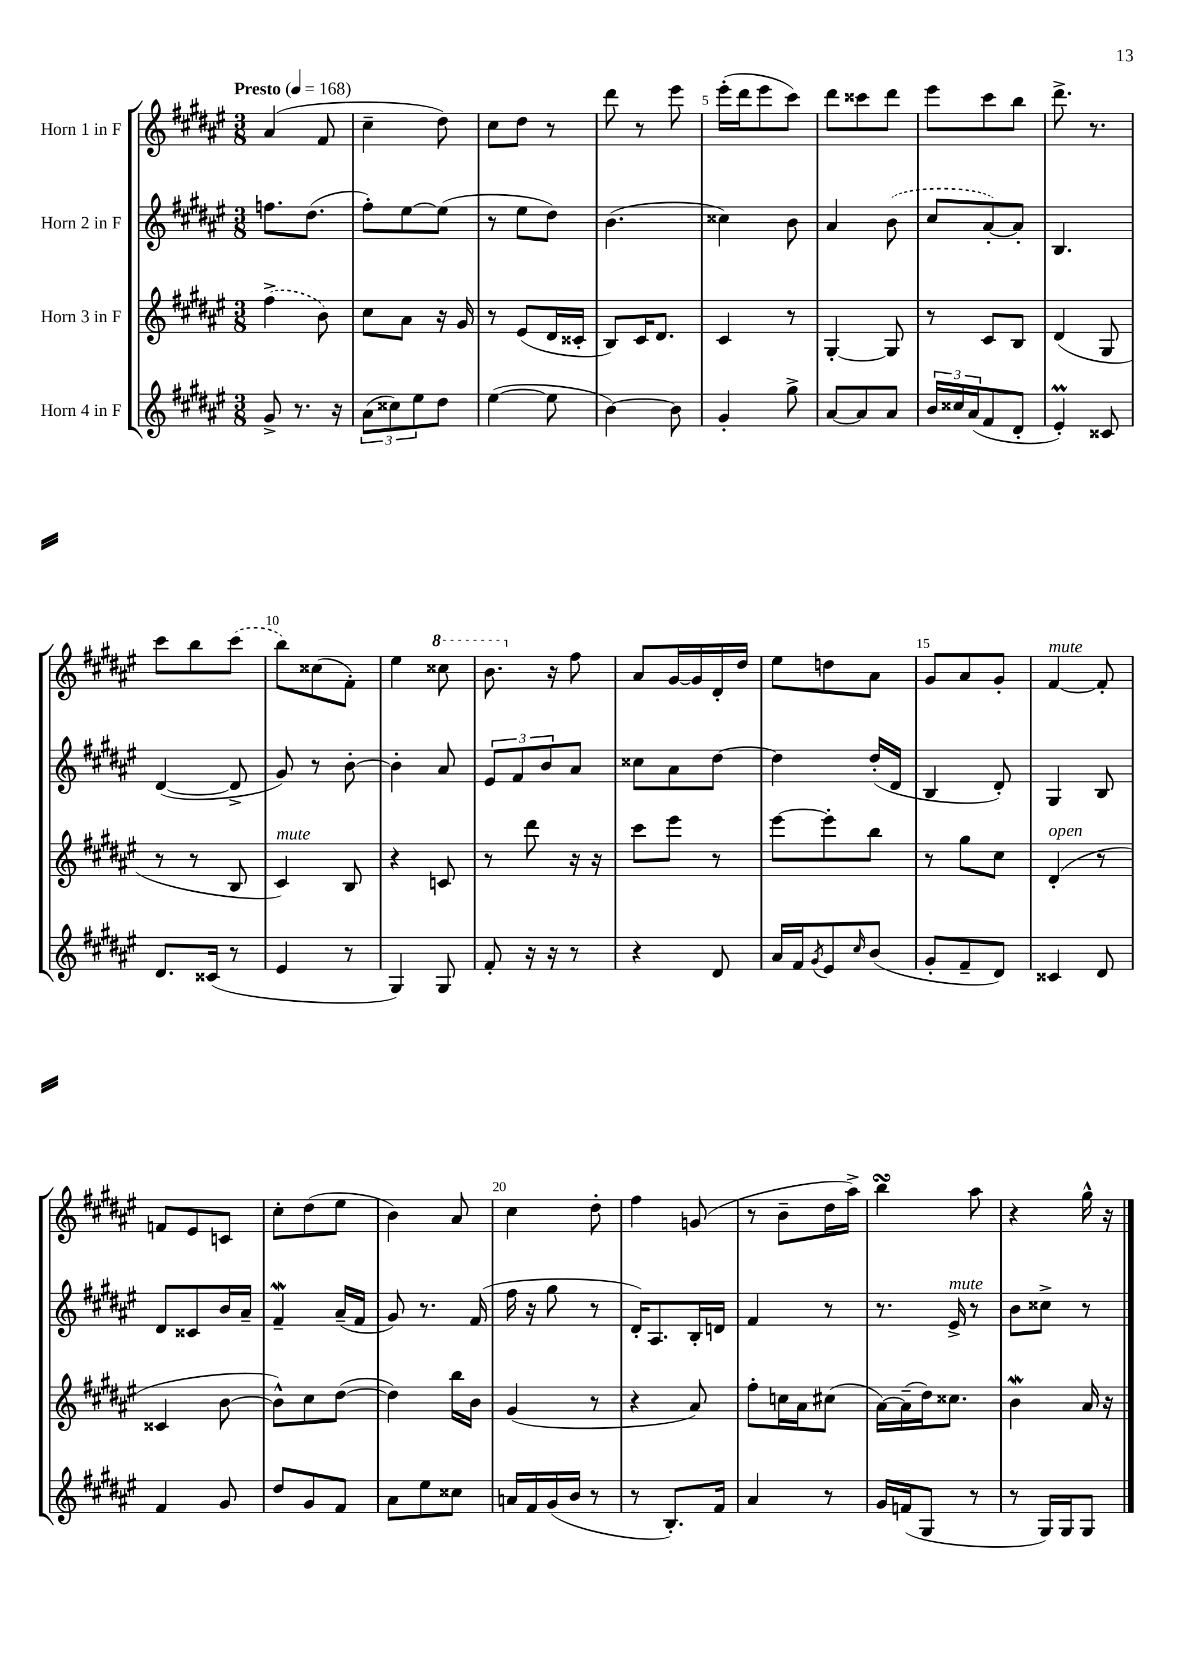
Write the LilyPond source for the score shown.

<<
\new StaffGroup <<
\new Staff = "s0" \with { instrumentName = "Horn 1 in F" } {
    \clef treble \key fis \major \numericTimeSignature \time 3/8 \tempo "Presto" 4 = 168
    ais'4( fis'8 |
    cis''4-- dis''8) |
    cis''8 dis''8 r8 |
    dis'''8 r8 eis'''8 |
    eis'''16-.( dis'''16 eis'''8 cis'''8) |
    dis'''8 cisis'''8 dis'''8 |
    eis'''8 cis'''8 b''8 |
    dis'''8.-> r8. |
    cis'''8 b''8 \once \slurDashed cis'''8( |
    b''8) cisis''8( fis'8-.) |
    eis''4 \ottava #1 cisis'''8 |
    b''8. \ottava #0 r16 fis''8 |
    ais'8 gis'16~ gis'16 dis'16-. dis''16 |
    eis''8 d''8 ais'8 |
    gis'8 ais'8 gis'8-. |
    fis'4~^\markup { \italic "mute" } fis'8-. |
    f'8 eis'8 c'8 |
    cis''8-. dis''8( eis''8 |
    b'4) ais'8 |
    cis''4 dis''8-. |
    fis''4 g'8( |
    r8 b'8-- dis''16 ais''16->) |
    b''4\turn ais''8 |
    r4 gis''16-^ r16 \bar "|." |
}
\new Staff = "s1" \with { instrumentName = "Horn 2 in F" } {
    \clef treble \key fis \major \numericTimeSignature \time 3/8
    f''8. dis''8.( |
    fis''8-.) eis''8~ eis''8( |
    r8 eis''8 dis''8) |
    b'4.( |
    cisis''4) b'8 |
    ais'4 \once \slurDashed b'8( |
    cis''8 ais'8~-.) ais'8-. |
    b4. |
    dis'4~( dis'8-> |
    gis'8) r8 b'8~-. |
    b'4-. ais'8 |
    \tuplet 3/2 { eis'8 fis'8 b'8 } ais'8 |
    cisis''8 ais'8 dis''8~ |
    dis''4 dis''16-.( dis'16 |
    b4 dis'8-.) |
    gis4 b8 |
    dis'8 cisis'8 b'16 ais'16-- |
    fis'4--\mordent ais'16--( fis'16 |
    gis'8) r8. fis'16( |
    fis''16 r16 gis''8 r8 |
    dis'16-.) ais8. b16-. d'16 |
    fis'4 r8 |
    r8. eis'16->^\markup { \italic "mute" } r8 |
    b'8 cisis''8-> r8 \bar "|." |
}
\new Staff = "s2" \with { instrumentName = "Horn 3 in F" } {
    \clef treble \key fis \major \numericTimeSignature \time 3/8
    \once \slurDashed fis''4->( b'8) |
    cis''8 ais'8 r16 gis'16 |
    r8 eis'8( dis'16 cisis'16-. |
    b8) cis'16 dis'8. |
    cis'4 r8 |
    gis4~-. gis8 |
    r8 cis'8 b8 |
    dis'4( gis8 |
    r8 r8 b8 |
    cis'4^\markup { \italic "mute" }) b8 |
    r4 c'8 |
    r8 dis'''8 r16 r16 |
    cis'''8 eis'''8 r8 |
    eis'''8~ eis'''8-. b''8 |
    r8 gis''8 cis''8 |
    dis'4-.^\markup { \italic "open" }( r8 |
    cisis'4 b'8~ |
    b'8-^) cis''8 dis''8~( |
    dis''4) b''16 b'16 |
    gis'4( r8 |
    r4 ais'8) |
    fis''8-. c''16 ais'16 cis''8( |
    ais'16~) ais'16--( dis''16) cisis''8. |
    b'4\mordent ais'16 r16 \bar "|." |
}
\new Staff = "s3" \with { instrumentName = "Horn 4 in F" } {
    \clef treble \key fis \major \numericTimeSignature \time 3/8
    gis'8-> r8. r16 |
    \tuplet 3/2 { ais'8( cisis''8) eis''8 } dis''8 |
    eis''4~( eis''8 |
    b'4~) b'8 |
    gis'4-. gis''8-> |
    ais'8~ ais'8 ais'8 |
    \tuplet 3/2 { b'16 cisis''16 ais'16( } fis'8 dis'8-. |
    eis'4-.\prall) cisis'8 |
    dis'8. cisis'16( r8 |
    eis'4 r8 |
    gis4) gis8 |
    fis'8-. r16 r16 r8 |
    r4 dis'8 |
    ais'16 fis'16 \acciaccatura { gis'8 } eis'8 \grace { cis''16 } b'8( |
    gis'8-. fis'8-- dis'8) |
    cisis'4 dis'8 |
    fis'4 gis'8 |
    dis''8 gis'8 fis'8 |
    ais'8 eis''8 cisis''8 |
    a'16 fis'16 gis'16( b'16 r8 |
    r8 b8.-.) fis'16 |
    ais'4 r8 |
    gis'16 f'16( gis8 r8 |
    r8 gis16) gis16 gis8 \bar "|." |
}
>>
>>
\layout { \context { \Score \override BarNumber.break-visibility = ##(#f #t #t) barNumberVisibility = #(every-nth-bar-number-visible 5) } }
